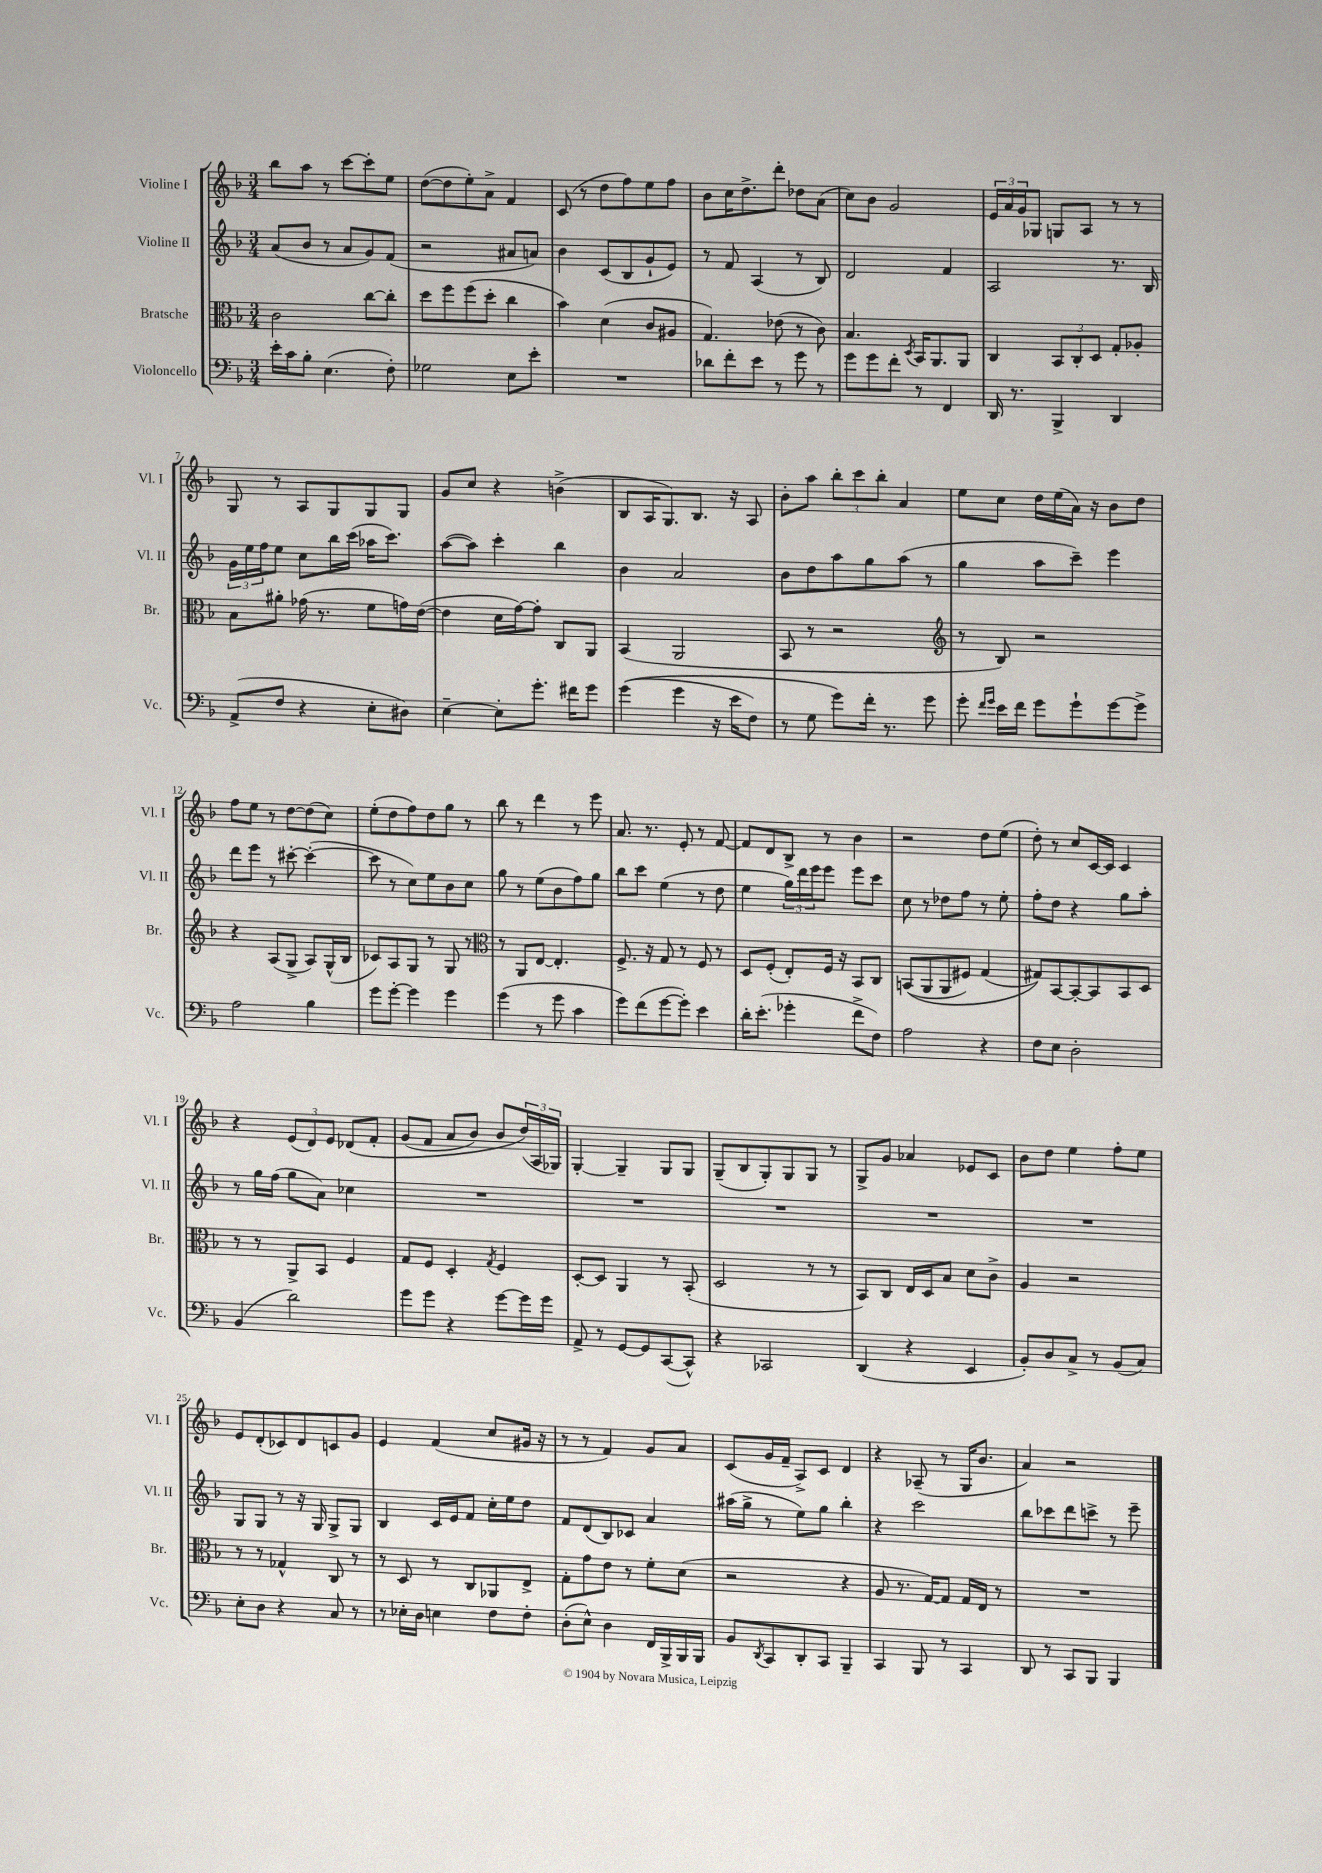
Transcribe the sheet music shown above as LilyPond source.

<<
\new StaffGroup <<
\new Staff = "s0" \with { instrumentName = "Violine I" shortInstrumentName = "Vl. I" } {
    \clef treble \key f \major \numericTimeSignature \time 3/4
    bes''8 a''8 r8 c'''8~ c'''8-. e''8 |
    d''8~( d''8 e''8-.) a'8-> f'4 |
    c'8( r8 d''8 f''8) e''8 f''8 |
    bes'8 c''16 d''8.-> d'''8-. des''8 a'8( |
    c''8) bes'8 g'2 |
    \tuplet 3/2 { e'16 a'16 g'16 } ges8 g8 a8 r8 r8 |
    g8 r8 a8 g8 g8 g8 |
    g'8 c''8 r4 b'4->( |
    bes8 a16 g8.) bes8. r16 a8 |
    bes'8-. a''8 \tuplet 3/2 { bes''8-. c'''8 bes''8-. } a'4 |
    e''8 c''8 d''16 e''16( a'16) r16 bes'8 d''8 |
    f''8 e''8 r8 d''8~ d''8( c''8) |
    e''8-.( d''8 f''8) d''8 g''8 r8 |
    bes''8 r8 d'''4 r8 e'''8 |
    a'8. r8. e'8-. r8 f'8~ |
    f'8 d'8 bes8-> r8 bes'4 |
    r2 d''8 e''8( |
    d''8-.) r8 c''8 c'16~ c'16 c'4 |
    r4 \tuplet 3/2 { e'8( d'8) e'8 } des'8\( f'8-. |
    g'8( f'8 a'8 bes'8) bes'8 \tuplet 3/2 { d''16(\) a16 ges16) } |
    g4~-. g4-- g8 g8 |
    g8--( bes8 g8-.) g8 g8 r8 |
    g8-> g'8 aes'4 ees'8 c'8 |
    bes'8 d''8 e''4 f''8-. e''8 |
    e'8 d'8-.( ces'8) d'8 c'8 g'8 |
    e'4 f'4( c''8 gis'16 r16 |
    r8 r8 f'4) g'8 a'8 |
    c'8( g'16 f'16-- a8->) c'8 d'4 |
    r4 aes8--( r8 g16 bes'8. |
    a'4) r2 \bar "|." |
}
\new Staff = "s1" \with { instrumentName = "Violine II" shortInstrumentName = "Vl. II" } {
    \clef treble \key f \major \numericTimeSignature \time 3/4
    a'8( bes'8 r8 a'8 g'8) f'8( |
    r2 ais'8 a'8) |
    bes'4 c'8( bes8 g'8-! e'8) |
    r8 f'8 a4( r8 bes8) |
    d'2 f'4 |
    a2 r8. bes16 |
    \tuplet 3/2 { g'16 e''16 f''16 } e''8 c''8 bes''16 c'''16( aes''16 c'''8.) |
    a''8~( a''8) c'''4-. bes''4 |
    bes'4 a'2 |
    bes'8 d''8 a''8 g''8 a''8( r8 |
    g''4 a''8 c'''8--) e'''4 |
    d'''8 e'''8 r8 cis'''8~-. cis'''4~-.( |
    cis'''8 r8 c''8) e''8 bes'8 c''8 |
    g''8 r8 e''8( bes'8 f''8) g''8 |
    bes''8 c'''8 e''4( r8 d''8 |
    e''4 \tuplet 3/2 { g''16) d'''16 e'''16 } e'''8 e'''8 c'''8 |
    c''8 r8 des''8 f''8 r8 e''8-. |
    f''8-. d''8 r4 g''8 a''8-. |
    r8 g''16 f''16( g''8 a'8) ces''4 |
    R2. |
    R2. |
    R2. |
    R2. |
    R2. |
    g8 g8 r8 r16 g16 g8-> g8 |
    bes4 c'16 e'16 f'8 c''16-. e''16 d''8 |
    f'8 d'8( bes8) ces'8 a'4 |
    ais''16( g''16-> r8 e''8) g''8 bes''4-. |
    r4 c'''2 |
    bes''8 ces'''8 d'''8 c'''8-> r8 e'''8-- \bar "|." |
}
\new Staff = "s2" \with { instrumentName = "Bratsche" shortInstrumentName = "Br." } {
    \clef alto \key f \major \numericTimeSignature \time 3/4
    c'2 c''8~ c''8-. |
    d''8 f''8 f''8( d''8-. c''4 |
    bes'4) d'4( c'8 ais8 |
    g4.) ees'8( r8 c'8) |
    bes4. \acciaccatura { d8 } bes,16 a,8. a,8 |
    c4 \tuplet 3/2 { bes,8 c8-. d8 } g8-. aes8-. |
    bes8 ais'8-. ges'16( r8. f'8 g'16) e'16~( |
    e'4 d'16 g'16~) g'8-. c8 a,8 |
    bes,4( a,2 |
    bes,8 r8 r2 |
    \clef treble r8 bes8) r2 |
    r4 a8( g8-> a8) g16-^( bes16 |
    ces'8) a8 g8 r8 g8 r8 |
    \clef alto r8 a,8 e8~ e4.-. |
    f8.-> r16 g8 r8 f8 r8 |
    d8 f8-.( e8-.) f16 r16 bes,8 c8 |
    b,8(\( a,8 a,8 fis8) g4( |
    gis8)\) bes,8~ bes,8~-. bes,8 bes,8 d8 |
    r8 r8 a,8-> bes,8 f4 |
    g8 f8 d4-. \acciaccatura { g8 } f4 |
    d8~-. d8 a,4 r8 bes,8-.( |
    d2 r8 r8 |
    bes,8) c8 e16 d16 bes8 d'8 c'8-> |
    a4 r2 |
    r8 r8 ges4-^ c8 r8 |
    r8 d8 r8 c8 aes,8 e8-> |
    g8-. g'8 e'8 r8 f'8-. d'8( |
    r2 r4 |
    a8 r8. g16~) g8 g16 e16 r8 |
    R2. \bar "|." |
}
\new Staff = "s3" \with { instrumentName = "Violoncello" shortInstrumentName = "Vc." } {
    \clef bass \key f \major \numericTimeSignature \time 3/4
    e'16-. c'16 bes8-. e4.( f8-.) |
    ges2 e8 e'8-. |
    R2. |
    des'8 f'8-. e'8 r8 g'8 r8 |
    g'8 g'8 f'8-. r8 f,4 |
    d,16 r8. bes,,4-> d,4 |
    a,8->( f8 r4 e8-. dis8) |
    e4~-- e8-. g'8.-. fis'16 g'8 |
    g'4(\( g'4 r16 e'16 f8) |
    r8 g8 g'8\) f'16-. r8. g'8 |
    g'8-. \grace { f'16 g'16 } e'16 f'16 g'8 g'8-! g'8~ g'8-> |
    a2 bes4 |
    g'8 g'8~-. g'4 g'4 |
    g'4( r8 g'8 c'4 |
    g'8) f'8( g'8~ g'8-.) e'4 |
    d'16-. e'8.-.( ges'4-. f'8-> f8) |
    a2 r4 |
    f8 e8 d2-. |
    bes,4( d'2) |
    g'8 g'8 r4 g'8~ g'16 g'16 |
    a,8-> r8 g,8~ g,8 c,8~( c,8-^) |
    r4 ces,2 |
    d,4( r4 e,4 |
    bes,8-.) d8 c8-> r8 bes,8( c8) |
    e8-. d8 r4 c8 r8 |
    r8 ees16-. d16 e4 f8 f8-. |
    d8-.( e8-^) d4 f,16 bes,,16-> bes,,16 bes,,16 |
    bes,8 \acciaccatura { d,8 } c,8 d,8-. c,8 bes,,4-- |
    c,4 bes,,8 r8 c,4 |
    d,8 r8 c,8 bes,,8 bes,,4 \bar "|." |
}
>>
>>
